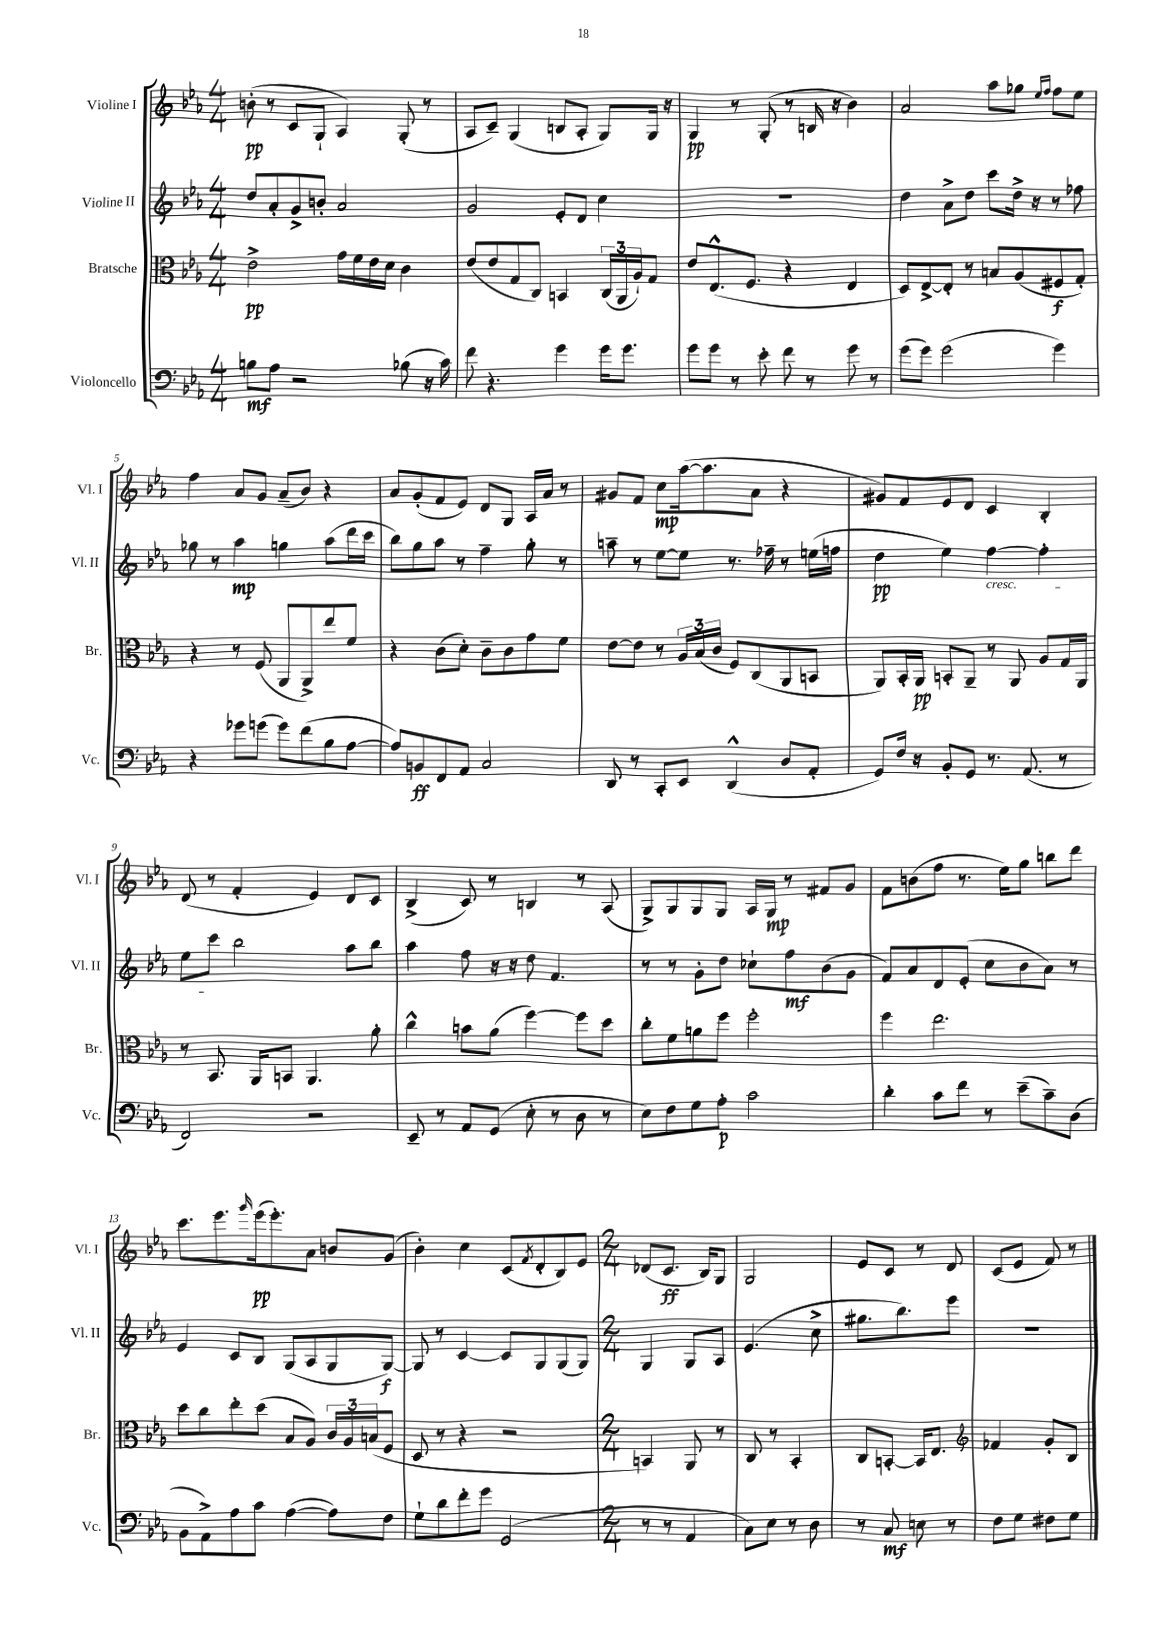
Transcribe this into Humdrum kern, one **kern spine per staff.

**kern	**dynam	**kern	**dynam	**kern	**dynam	**kern	**dynam
*part4	*part4	*part3	*part3	*part2	*part2	*part1	*part1
*staff4	*staff4	*staff3	*staff3	*staff2	*staff2	*staff1	*staff1
*I"Violoncello	*	*I"Bratsche	*	*I"Violine II	*	*I"Violine I	*
*I'Vc.	*	*I'Br.	*	*I'Vl. II	*	*I'Vl. I	*
*clefF4	*	*clefC3	*	*clefG2	*	*clefG2	*
*k[b-e-a-]	*	*k[b-e-a-]	*	*k[b-e-a-]	*	*k[b-e-a-]	*
*M4/4	*	*M4/4	*	*M4/4	*	*M4/4	*
=1	=1	=1	=1	=1	=1	=1	=1
8Bn\L	mf	2e-^\	pp	8dd/L	.	(8bn'\	pp
8A-\J	.	.	.	8a-'/	.	8r	.
2r	.	.	.	8g^/	.	8c/L	.
.	.	.	.	8bn'/J	.	8G`/J	.
.	.	16g\LL	.	2a-/	.	4A-/)	.
.	.	16f\	.	.	.	.	.
.	.	16e-\	.	.	.	.	.
.	.	16d\JJ	.	.	.	.	.
(8B-X\	.	4c\	.	.	.	(8G'/	.
16r	.	.	.	.	.	8r	.
16c\)	.	.	.	.	.	.	.
=2	=2	=2	=2	=2	=2	=2	=2
8f\	.	(8e-/L	.	2g/	.	8A-/L	.
4.r	.	8e-/	.	.	.	8c~/J)	.
.	.	8G/	.	.	.	(4G/	.
.	.	8C/J)	.	.	.	.	.
4g\	.	4BBn/	.	8e-'/L	.	8Bn/L	.
.	.	.	.	8d/J	.	8A-'/J	.
16g\KL	.	(24C/LL	.	4cc\	.	8G/L)	.
.	.	24AA-/	.	.	.	.	.
8.g\J	.	.	.	.	.	.	.
.	.	24A-`/J)	.	.	.	.	.
.	.	8G/J	.	.	.	16G/Jk	.
.	.	.	.	.	.	16r	.
=3	=3	=3	=3	=3	=3	=3	=3
8g\L	.	8e-/L	.	1r	.	4G/	pp
8g\J	.	(8.E-^^/	.	.	.	.	.
8r	.	.	.	.	.	8r	.
.	.	8.F/J	.	.	.	.	.
8e-'\	.	.	.	.	.	(8G'/	.
8f\	.	4r	.	.	.	8r	.
8r	.	.	.	.	.	16Bn/	.
.	.	.	.	.	.	16r	.
8g\	.	4E-/	.	.	.	4b-\)	.
8r	.	.	.	.	.	.	.
=4	=4	=4	=4	=4	=4	=4	=4
(8g\L	.	8D/L)	.	4dd\	.	2a-/	.
8g\J)	.	[8E-^/	.	.	.	.	.
(2g\	.	8E-'/J]	.	8a-^\L	.	.	.
.	.	8r	.	8dd\J	.	.	.
.	.	8Bn/L	.	8ccc\L	.	8aa-\L	.
.	.	(8A-/	.	16dd^\Jk	.	8gg-X\J	.
.	.	.	.	16r	.	.	.
.	.	.	.	.	.	16qqee-/LL	.
.	.	.	.	.	.	16qqff/JJ	.
4g\)	.	8F#X/	f	8r	.	8ff\L	.
.	.	8G'/J)	.	8ff-X\	.	8ee-\J	.
!!LO:LB:g=z
=5	=5	=5	=5	=5	=5	=5	=5
4r	.	4r	.	8gg-X\	.	4ff\	.
.	.	.	.	8r	.	.	.
8g-X\L	.	8r	.	4aa-\	mp	8a-/L	.
(8gn\J	.	(8F/	.	.	.	8g/J	.
8g\L)	.	8AA-/L	.	4ggn\	.	(8a-~/L	.
(8f\	.	8AA-^/)	.	.	.	8b-/J)	.
8B-\	.	8ee-/	.	(8aa-\L	.	4r	.
[8A-\J	.	8f/J	.	16ddd\L	.	.	.
.	.	.	.	16ccc\JJ	.	.	.
=6	=6	=6	=6	=6	=6	=6	=6
8A-/L])	.	4r	.	8bb-\L)	.	8a-/L	.
8BBn/	ff	.	.	8gg\	.	(8g'/	.
8FF/	.	(8c\L	.	8aa-\J	.	8f/	.
8AA-/J	.	8d'\J)	.	8r	.	8e-/J)	.
2C/	.	8c~\L	.	4ff~\	.	8d/L	.
.	.	8c\	.	.	.	8G/J	.
.	.	8g\	.	8gg'\	.	16A-/LL	.
.	.	.	.	.	.	16a-/JJ	.
.	.	8f\J	.	8r	.	8r	.
=7	=7	=7	=7	=7	=7	=7	=7
8DD/	.	[8e-\L	.	8aan~\	.	8g#X/L	.
8r	.	8e-\J]	.	8r	.	8f/J	.
8CC'/L	.	8r	.	[8ee-\L	.	8cc\L	mp
8EE-/J	.	24A-/LL	.	8ee-\J]	.	([16aa-\k	.
.	.	(24B-/	.	.	.	.	.
.	.	.	.	.	.	8.aa-\]	.
.	.	24c/JJ	.	.	.	.	.
(4DD^^/	.	8F/L)	.	8.r	.	.	.
.	.	(8C/	.	.	.	8a-\J	.
.	.	.	.	16ff-X~\	.	.	.
8D/L	.	8AA-/	.	8r	.	4r	.
8AA-'/J	.	8BBn/J	.	(16een\LL	.	.	.
.	.	.	.	16ffn\JJ	.	.	.
=8	=8	=8	=8	=8	=8	=8	=8
8GG/L)	.	8AA-/L)	.	4dd\	pp	8g#X/L)	.
16F/Jk	.	16BB-'/L	.	.	.	8f/	.
16r	.	16AA-/JJ	pp	.	.	.	.
8BB-'/L	.	8BBn'/L	.	4ee-\)	.	8e-/	.
8GG/J	.	8AA-~/J	.	.	.	8d/J	.
!	!	!	!	!LO:TX:b:i:t=cresc.	!	!	!
8.r	.	8r	.	[4ff\	.	4c/	.
.	.	8AA-/	.	.	.	.	.
(8.AA-/	.	.	.	.	.	.	.
.	.	8A-/L	.	4ff'\]	.	4B-'/	.
8r	.	16G/L	.	.	.	.	.
.	.	16AA-/JJ	.	.	.	.	.
!!LO:LB:g=z
=9	=9	=9	=9	=9	=9	=9	=9
2FF/)	.	8r	.	8ee-\L	.	(8d/	.
.	.	8.BB-/	.	8ccc\J	.	8r	.
.	.	.	.	2bb-\	.	4f'/	.
.	.	16AA-/KL	.	.	.	.	.
.	.	8BBn/J	.	.	.	.	.
2r	.	4.AA-/	.	.	.	4e-/)	.
.	.	.	.	8aa-\L	.	8d/L	.
.	.	8a-'\	.	8bb-\J	.	8c/J	.
=10	=10	=10	=10	=10	=10	=10	=10
8EE-~/	.	4cc^^\	.	4aa-\	.	(4B-^/	.
8r	.	.	.	.	.	.	.
8AA-/L	.	8bn\L	.	8ff\	.	8c/)	.
(8GG/J	.	(8a-\J	.	16r	.	8r	.
.	.	.	.	16r	.	.	.
8E-'\	.	[4ff\)	.	8dd\	.	4Bn/	.
8r	.	.	.	4.f/	.	.	.
8D\	.	8ff\L]	.	.	.	8r	.
8r	.	8dd\J	.	.	.	(8A-/	.
=11	=11	=11	=11	=11	=11	=11	=11
8E-\L)	.	8cc'\L	.	8r	.	8G^/L)	.
8F\	.	8f\	.	8r	.	8G/	.
8G\	.	8an\	.	8g'\L	.	8G/	.
8A-'\J	p	8ff\J	.	8dd\J	.	8G/J	.
2c\	.	2ff'\	.	8cc-X`\L	.	16A-/LL	.
.	.	.	.	.	.	16G/JJ	mp
.	.	.	.	8ff\	mf	8r	.
.	.	.	.	(8b-\	.	8f#X/L	.
.	.	.	.	8g\J	.	8g/J	.
=12	=12	=12	=12	=12	=12	=12	=12
4d'\	.	4ff\	.	8f/L)	.	8f\L	.
.	.	.	.	8a-/	.	(8bn\	.
8c\L	.	2.ee-\	.	8d/	.	8ff\J	.
8f\J	.	.	.	(8e-'/J	.	8.r	.
8r	.	.	.	8cc\L	.	.	.
.	.	.	.	.	.	16ee-\KL)	.
(8e-~\L	.	.	.	8b-\	.	8gg\J	.
8c~\)	.	.	.	8a-\J)	.	8bbn\L	.
(8D\J	.	.	.	8r	.	8ddd\J	.
!!LO:LB:g=z
=13	=13	=13	=13	=13	=13	=13	=13
8BB-\L	.	8dd\L	.	4e-/	.	8.ccc\L	.
8AA-^\)	.	8cc\	.	.	.	.	.
.	.	.	.	.	.	8.eee-\	.
8A-\	.	8ee-'\	.	8c/L	.	.	.
.	.	.	.	.	.	16qqggg/	.
8c\J	.	(8dd\J	.	8B-/J	.	(16eee-\k	pp
.	.	.	.	.	.	8.eee-'\)	.
([4A-\	.	8B-/L	.	(8G/L	.	.	.
.	.	8A-/J)	.	8A-/	.	8a-\J	.
8A-\L])	.	24c/LL	.	8G/	.	8bn/L	.
.	.	24A-/	.	.	.	.	.
.	.	(24Bn/J	.	.	.	.	.
8F\J	.	8F/J	.	[8G/J)	f	(8g/J	.
=14	=14	=14	=14	=14	=14	=14	=14
8G`\L	.	8D/	.	8G/]	.	4b-'\)	.
8d\	.	8r	.	8r	.	.	.
8f'\	.	4r	.	[4c/	.	4cc\	.
8g\J	.	.	.	.	.	.	.
(2GG/	.	2r	.	8c/L]	.	(8c/L	.
.	.	.	.	.	.	8qf/	.
.	.	.	.	8G/	.	8d'/	.
.	.	.	.	(8G/	.	8B-/)	.
.	.	.	.	8G/J)	.	8e-/J	.
=15	=15	=15	=15	=15	=15	=15	=15
*M2/4	*	*M2/4	*	*M2/4	*	*M2/4	*
8r	.	4BBn/)	.	4G/	.	(8d-X/L	.
8r	.	.	.	.	.	8.c/J	ff
4AA-/	.	8AA-/	.	8G/L	.	.	.
.	.	.	.	.	.	16B-/KL)	.
.	.	8r	.	8A-/J	.	8G/J	.
=16	=16	=16	=16	=16	=16	=16	=16
8C\L)	.	8C/	.	(4.e-/	.	2G/	.
8E-\J	.	8r	.	.	.	.	.
8r	.	4BB-'/	.	.	.	.	.
8D\	.	.	.	8cc^\	.	.	.
=17	=17	=17	=17	=17	=17	=17	=17
8r	.	8C/L	.	8.gg#X\L	.	8e-/L	.
8C/	mf	[8BBn'/J	.	.	.	8c/J	.
.	.	.	.	8.bb-\)	.	.	.
8En\	.	16BB/KL]	.	.	.	8r	.
.	.	8.E-/J	.	.	.	.	.
8r	.	.	.	8eee-\J	.	8d/	.
=18	=18	=18	=18	=18	=18	=18	=18
*	*	*clefG2	*	*	*	*	*
8F\L	.	4f-X/	.	2r	.	(8c/L	.
8G\J	.	.	.	.	.	8e-/J	.
8F#X\L	.	8g'/L	.	.	.	8f/)	.
8G\J	.	8B-/J	.	.	.	8r	.
==	==	==	==	==	==	==	==
*-	*-	*-	*-	*-	*-	*-	*-
